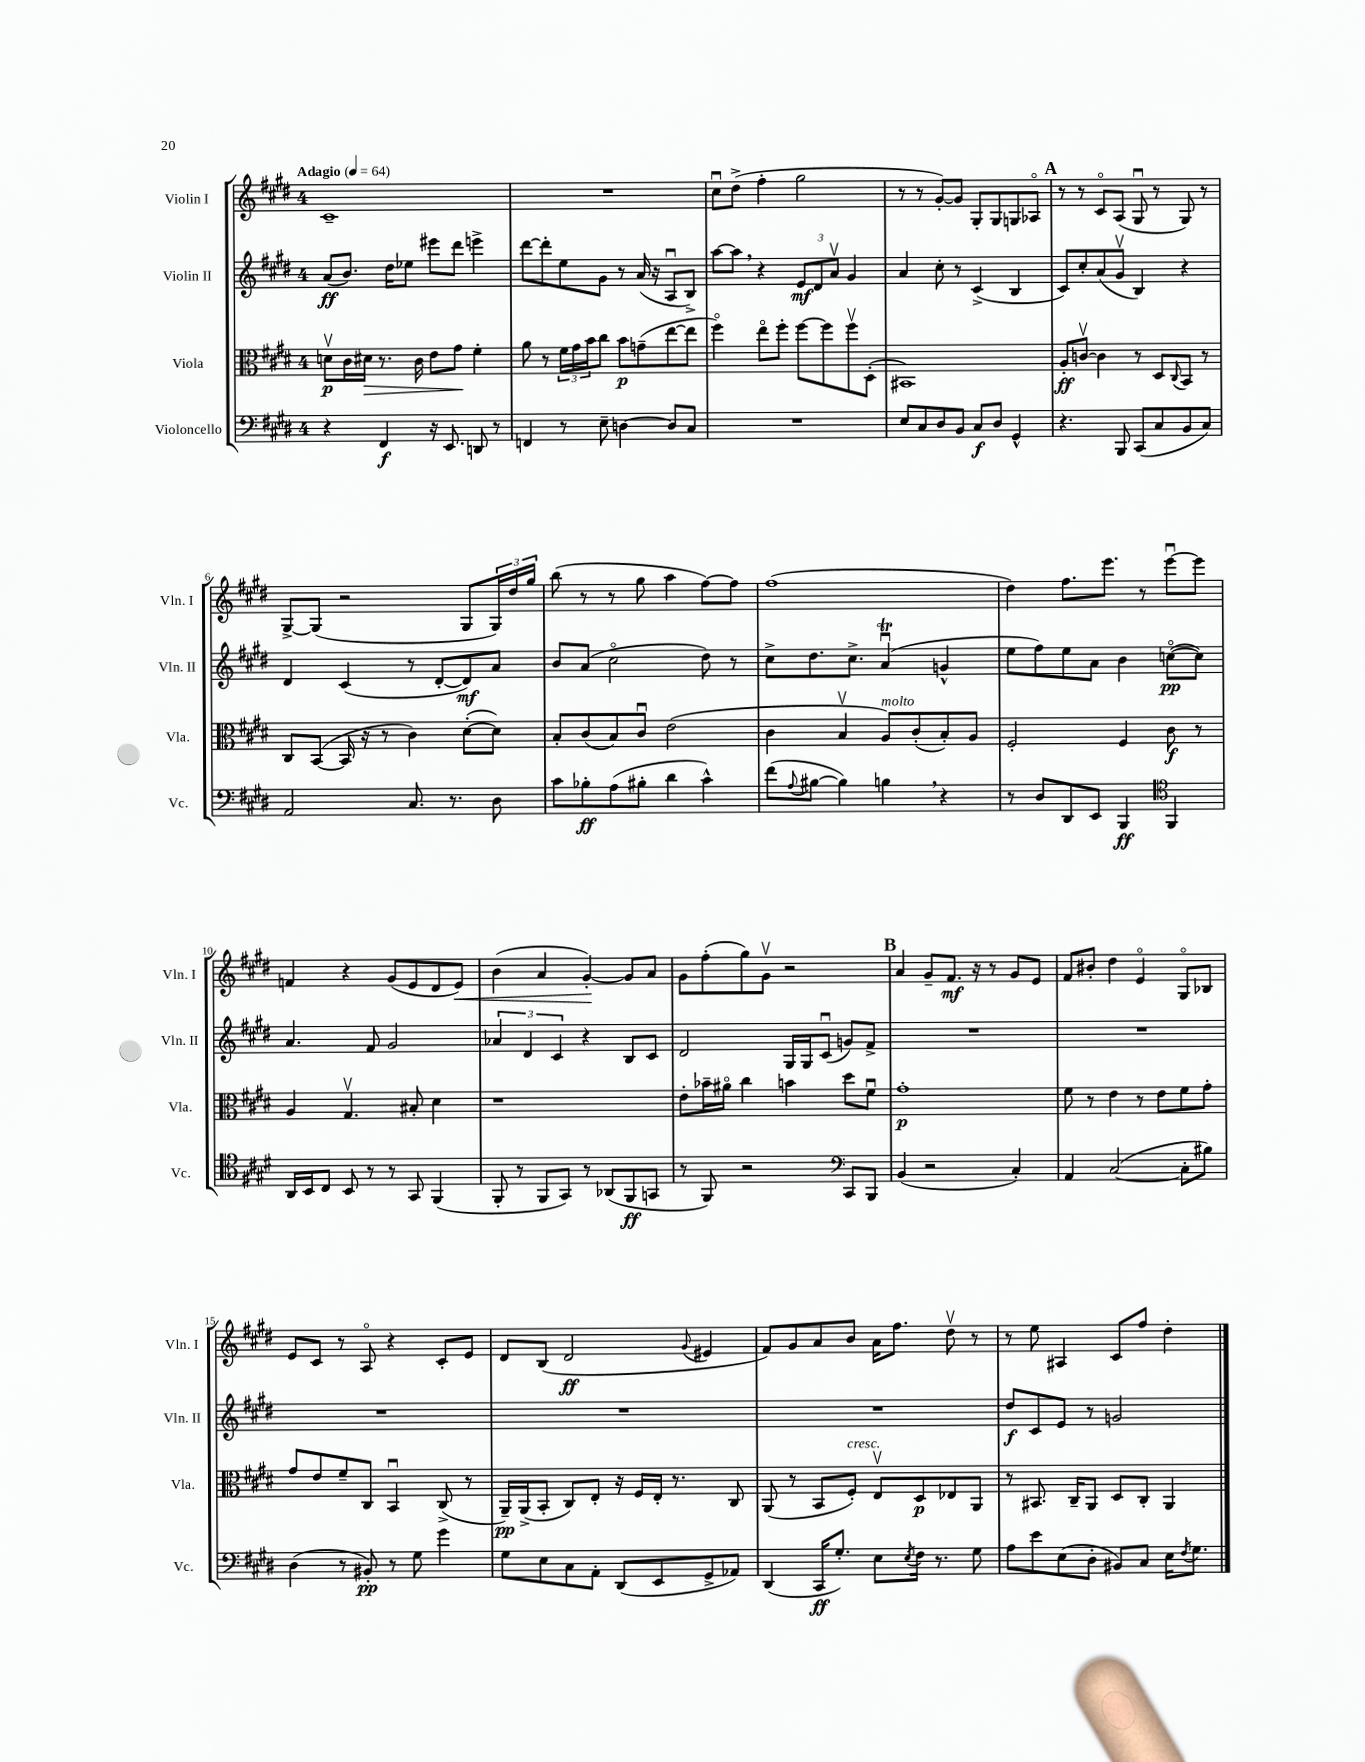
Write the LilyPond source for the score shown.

<<
\new StaffGroup <<
\new Staff = "s0" \with { instrumentName = "Violin I" shortInstrumentName = "Vln. I" } {
    \clef treble \key e \major \once \override Staff.TimeSignature.style = #'single-digit \time 4/4 \tempo "Adagio" 4 = 64
    cis'1-- |
    R1 |
    cis''8\downbow dis''8->( fis''4-. gis''2 |
    r8 r8 gis'8~-.) gis'8 gis8-. gis8 g8 aes8\flageolet |
    \mark \markup { \bold "A" } r8 r8 cis'8\flageolet a8( gis8\downbow r8 gis8) r8 |
    gis8~-> gis8( r2 gis8 \tuplet 3/2 { gis16) dis''16 gis''16 } |
    b''8( r8 r8 gis''8 a''4 fis''8~) fis''8 |
    fis''1( |
    dis''4) fis''8. e'''8. r8 e'''8~\downbow e'''8 |
    f'4 r4 gis'8( e'8 dis'8 e'8\<) |
    b'4( a'4 gis'4~-.\!) gis'8 a'8 |
    gis'8 fis''8-.( gis''8) gis'8\upbow r2 |
    \mark \markup { \bold "B" } a'4 gis'8-- fis'8.\mf r16 r8 gis'8 e'8 |
    fis'8 bis'8-. dis''4 e'4\flageolet gis8\flageolet bes8 |
    e'8 cis'8 r8 a8\flageolet r4 cis'8-. e'8 |
    dis'8 b8( dis'2\ff \appoggiatura { gis'8 } eis'4 |
    fis'8) gis'8 a'8 b'8 a'16 fis''8. dis''8\upbow r8 |
    r8 e''8 ais4 cis'8 fis''8 dis''4-. \bar "|." |
}
\new Staff = "s1" \with { instrumentName = "Violin II" shortInstrumentName = "Vln. II" } {
    \clef treble \key e \major \once \override Staff.TimeSignature.style = #'single-digit \time 4/4
    a'8\ff( b'8.) dis''16 ees''8 eis'''8 dis'''8 e'''4-> |
    dis'''8~ dis'''8-. e''8 gis'8 r8 a'16( r16 a8\downbow b8->) |
    a''8~ a''8 \breathe r4 \tuplet 3/2 { e'8\mf dis'8 a'8\upbow } gis'4 |
    a'4 cis''8-. r8 cis'4->( b4 |
    \mark \markup { \bold "A" } cis'8) cis''8-. a'8( gis'8\upbow b4) r4 |
    dis'4 cis'4( r8 dis'8~-. dis'8\mf) a'8 |
    b'8 a'8( cis''2\flageolet dis''8) r8 |
    cis''8-> dis''8. cis''8.-> a'4\downbow\trill( g'4-^ |
    e''8 fis''8) e''8 a'8 b'4 c''8~\flageolet\pp( c''8) |
    a'4. fis'8 gis'2 |
    \tuplet 3/2 { aes'4 dis'4 cis'4 } r4 b8 cis'8 |
    dis'2 gis16 gis16 cis'8\downbow( g'8) fis'8-> |
    \mark \markup { \bold "B" } R1 |
    R1 |
    R1 |
    R1 |
    R1 |
    dis''8\f cis'8 e'8 r8 g'2 \bar "|." |
}
\new Staff = "s2" \with { instrumentName = "Viola" shortInstrumentName = "Vla." } {
    \clef alto \key e \major \once \override Staff.TimeSignature.style = #'single-digit \time 4/4
    d'8\upbow\p cis'16 dis'16\> r8. cis'16 e'8 gis'8\! fis'4-. |
    a'8 r8 \tuplet 3/2 { fis'16 gis'16 b'16 } cis''8 b'8\p g'8--( e''8~ e''8 |
    fis''4\flageolet) e''8\flageolet fis''8-. fis''8~ fis''8 fis''8\upbow dis8-.( |
    bis,1) |
    \mark \markup { \bold "A" } a8-.\ff c'8~\upbow c'4 r8 dis8 \appoggiatura { cis8 } b,8 r8 |
    cis8 b,8~( b,16 r16 r8 cis'4) dis'8~-.( dis'8) |
    b8-. cis'8( b8) cis'8\downbow e'2( |
    cis'4 b4\upbow a8^\markup { \italic "molto" }) cis'8-.( b8-.) a8 |
    fis2-. fis4 cis'8\f r8 |
    a4 gis4.\upbow bis8-. dis'4 |
    r1 |
    e'8-. bes'16-- ais'16\flageolet cis''4 b'4 dis''8 fis'8\downbow |
    \mark \markup { \bold "B" } gis'1-.\p |
    fis'8 r8 e'4 r8 e'8 fis'8 gis'8-. |
    gis'8 e'8 fis'8-- cis8 b,4\downbow cis8->( r8 |
    a,16--\pp) a,16->( b,8-. cis8) e8-. r16 fis16 e16-. r8. cis8 |
    a,8( r8 b,8 fis8-.^\markup { \italic "cresc." }) e8\upbow dis8\p ees8 a,8 |
    r8 bis,8. cis16-- a,8 dis8 cis8-. a,4 \bar "|." |
}
\new Staff = "s3" \with { instrumentName = "Violoncello" shortInstrumentName = "Vc." } {
    \clef bass \key e \major \once \override Staff.TimeSignature.style = #'single-digit \time 4/4
    r4 fis,4\f r16 e,8. d,8 r8 |
    f,4 r8 e8-- d4~ d8 cis8 |
    R1 |
    e8 cis8 dis8 b,8 cis8\f dis8 gis,4-^ |
    \mark \markup { \bold "A" } r4. b,,8 cis,8( cis8 b,8 cis8) |
    a,2 cis8. r8. dis8 |
    cis'8 bes8-.\ff a8( bis8-. dis'4 cis'4-^) |
    fis'8( \appoggiatura { a8 } bis8~ bis4) b4 \breathe r4 |
    r8 dis8 dis,8 e,8 b,,4\ff \clef tenor fis,4 |
    a,16 b,16 cis8 b,8 r8 r8 gis,8 fis,4( |
    fis,8-. r8 fis,8 gis,8) r8 aes,8( fis,8\ff g,8 |
    r8 fis,8) r2 \clef bass cis,8 b,,8 |
    \mark \markup { \bold "B" } b,4( r2 cis4-.) |
    a,4 cis2~( cis8-. bis8) |
    dis4( r8 bis,8-.\pp) r8 gis8 gis'4 |
    gis8 e8 cis8 a,8-. dis,8( e,8 gis,8-> aes,8) |
    dis,4( cis,16\ff gis8.-.) e8 \acciaccatura { e8 } fis16 r8. gis8 |
    a8 e'8 e8( dis8-. bis,8) cis8 e16 \acciaccatura { fis8 } gis8. \bar "|." |
}
>>
>>
